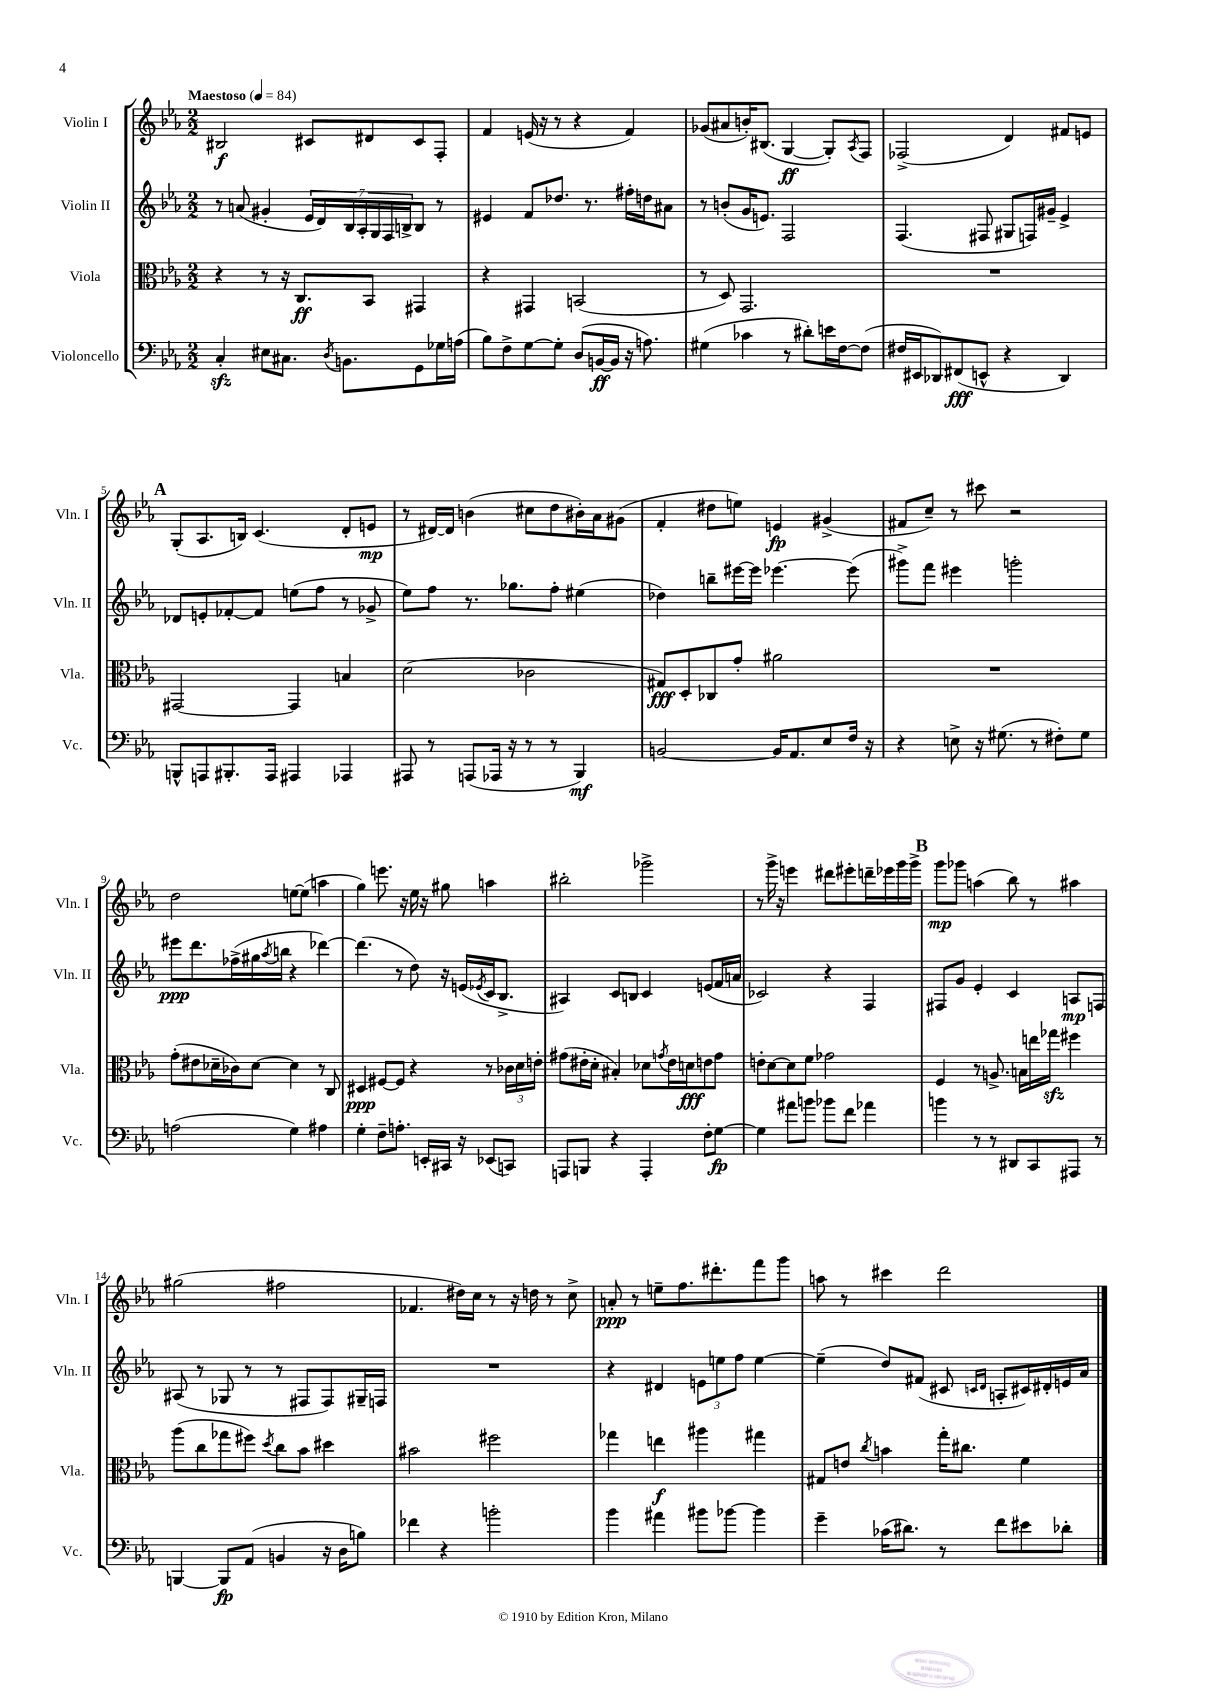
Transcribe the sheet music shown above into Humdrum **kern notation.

**kern	**kern	**kern	**kern
*staff4	*staff3	*staff2	*staff1
*clefF4	*clefC3	*clefG2	*clefG2
*k[b-e-a-]	*k[b-e-a-]	*k[b-e-a-]	*k[b-e-a-]
*M2/2	*M2/2	*M2/2	*M2/2
*MM84	*MM84	*MM84	*MM84
4C'	4r	8r	2B#
.	.	(8a	.
8E#	8r	4g#'	.
8.C#	16r	.	.
.	8.C	.	.
.	.	28e-	8c#
.	.	28d)	.
8qD	.	.	.
8.BB	.	.	.
.	.	28B-	.
.	.	28A-'	.
.	8BB-	.	8d#
.	.	28G	.
.	.	28F	.
.	.	28B^	.
8GG	4GG#	8B	8c#
16G-	.	8r	8F'
(16A	.	.	.
=	=	=	=
8B-)	4r	4e#	4f
8F^	.	.	.
[8G	4GG#	8f	(16e
.	.	.	16r
8G']	.	8.dd-	8r
(8D	(2BB	.	4r
.	.	8.r	.
[16BB	.	.	.
16BB]	.	.	.
16r	.	16ff#'	4f)
8.A)	.	16dd	.
.	.	8a#	.
=	=	=	=
(4G#	8r	8r	(8g-
.	8D)	(8b'	8a#
4c-	2.GG	16g	16b')
.	.	8.e)	(8.B#
8r	.	2F	[4G
8d#')	.	.	.
16e	.	.	8G'])
[16F	.	.	.
.	.	.	8qA-
(8F]	.	.	8F
=	=	=	=
16F#	1r	(4.F	(2F-^
16EE#	.	.	.
8DD-)	.	.	.
(8FF#	.	.	.
8EE^^	.	8F#	.
4r	.	8G#	4d)
.	.	16F)	.
.	.	16g#~	.
4DD-)	.	4e-^	8f#
.	.	.	8e
=	=	=	=
8BBB^^	[2GG#	8d-	(8G'
8AAA	.	8e'	8.A-
8.BBB#'	.	[8f-'	.
.	.	.	16B)
.	.	8f-]	(4.c
16AAA	.	.	.
4AAA#	4GG#]	(8ee	.
.	.	8ff	.
4AAA-	4B	8r	8d'
.	.	8g-^	8e
=	=	=	=
8AAA#	(2d	8ee-)	8r
8r	.	8ff	[16d#)
.	.	.	16d#]
(8AAA	.	8.r	(4b
16AAA-	.	.	.
16r	.	8.gg-	.
8r	2c-	.	8cc#
8r	.	8ff'	8dd
4BBB-)	.	(4ee#	16b#')
.	.	.	16a-
.	.	.	(8g#
=	=	=	=
[2BB	8G#)	4dd-)	4f'
.	8D'	.	.
.	8C-	8bb~	8dd#
.	8g'	[16eee#	8ee)
.	.	16eee#]	.
16BB]	2a#	[4.eee-	4e
8.AA-	.	.	.
8E-	.	.	(4g#^
16F	.	(8eee-]	.
16r	.	.	.
=	=	=	=
4r	1r	8ggg#^)	8f#
.	.	8fff	8cc~)
8E^	.	4eee#	8r
16r	.	.	8ccc#
(8.G#	.	.	.
.	.	2ggg'	2r
8r	.	.	.
8F#')	.	.	.
8G#	.	.	.
=	=	=	=
(2A	(8g'	8eee#	2dd
.	8e#	8.ddd	.
.	16d-~	.	.
.	16c-)	(16ff-^	.
.	[8d-	16gg#	.
.	.	8qaa-	.
.	.	16bb	.
4G)	4d-]	4r	[8ee
.	.	.	(8ee]
4A#	8r	[4ddd-)	4aa
.	8C	.	.
=	=	=	=
4G'	4D#	(4.ddd-]	4gg)
8F~	[8F#	.	8.eee
8.A'	8F#]	8r	.
.	.	.	16r
.	4r	8dd)	16ee-
16EE'	.	.	16r
16CC#	.	16r	8gg#
16r	.	(16e	.
.	.	8qe-	.
(8EE-	8r	16c	4aa
.	.	8.B-^	.
8CC)	24c-	.	.
.	24d	.	.
.	24e'	.	.
=	=	=	=
8AAA	(8g#	4A#)	2bb#'
8BBB	16e#'	.	.
.	16d'	.	.
4r	4B#')	8c	.
.	.	8B	.
4AAA'	8d-	4c	2ggg-^
.	8qg	.	.
.	16e#	.	.
.	16d	.	.
8F'	8e	(8e	.
[8G	8g	16f	.
.	.	16a	.
=	=	=	=
4G]	8e'	2c-)	8r
.	[8d	.	16ggg^
.	.	.	16r
8a#	8d]	.	4eee
8b	8f	.	.
8b-	2g-	4r	8ddd#
8f	.	.	8eee#'
4a-	.	4F	16ddd~
.	.	.	16eee-
.	.	.	16ggg
.	.	.	16ggg^
=	=	=	=
4b	4F	8F#	8ggg
.	.	8g	8ggg-
8r	8r	4e-'	(4aa
8r	8.A^	.	.
8DD#	.	4c	8bb-)
.	16B	.	.
8CC	16ee	.	8r
.	16gg-	.	.
8AAA#	4ff#	8A	4aa#
8r	.	8F	.
=	=	=	=
[4BBB	(8aa-	(8A#	(2gg#
.	8cc	8r	.
8BBB]	8gg-	8G-	.
(8AA-	8ff#)	8r	.
.	8qdd	.	.
4BB	8cc	8r	2ff#
.	8b-	8F#	.
16r	4dd#	8F#)	.
16D	.	.	.
8B)	.	16G#~	.
.	.	16F	.
=	=	=	=
4f-	2b#	1r	4.f-
4r	.	.	.
.	.	.	16dd#)
.	.	.	16cc
2b'	2ff#	.	8r
.	.	.	16r
.	.	.	16dd
.	.	.	8r
.	.	.	8cc^
=	=	=	=
4b-	4gg-	4r	8a'
.	.	.	8r
4a#	4ee	4d#	8ee~
.	.	.	8.ff
8b#	4aa#	12e	.
.	.	.	8.ddd#'
.	.	12ee	.
[8b-	.	.	.
.	.	12ff	.
4b-]	4gg#	[4ee	8fff
.	.	.	8ggg
=	=	=	=
4g~	8G#	(4ee~]	8aa
.	8e	.	8r
.	8qcc	.	.
(16c-	4b	8dd)	4ccc#
8.d#)	.	.	.
.	.	(8f#	.
8r	16gg'	8c#	2ddd
.	8.cc#	.	.
.	.	16qqc	.
.	.	16qqd	.
8f	.	8A'	.
8e#	4f	16c#)	.
.	.	16d#'	.
8d-'	.	16e	.
.	.	16a-	.
==	==	==	==
*-	*-	*-	*-
